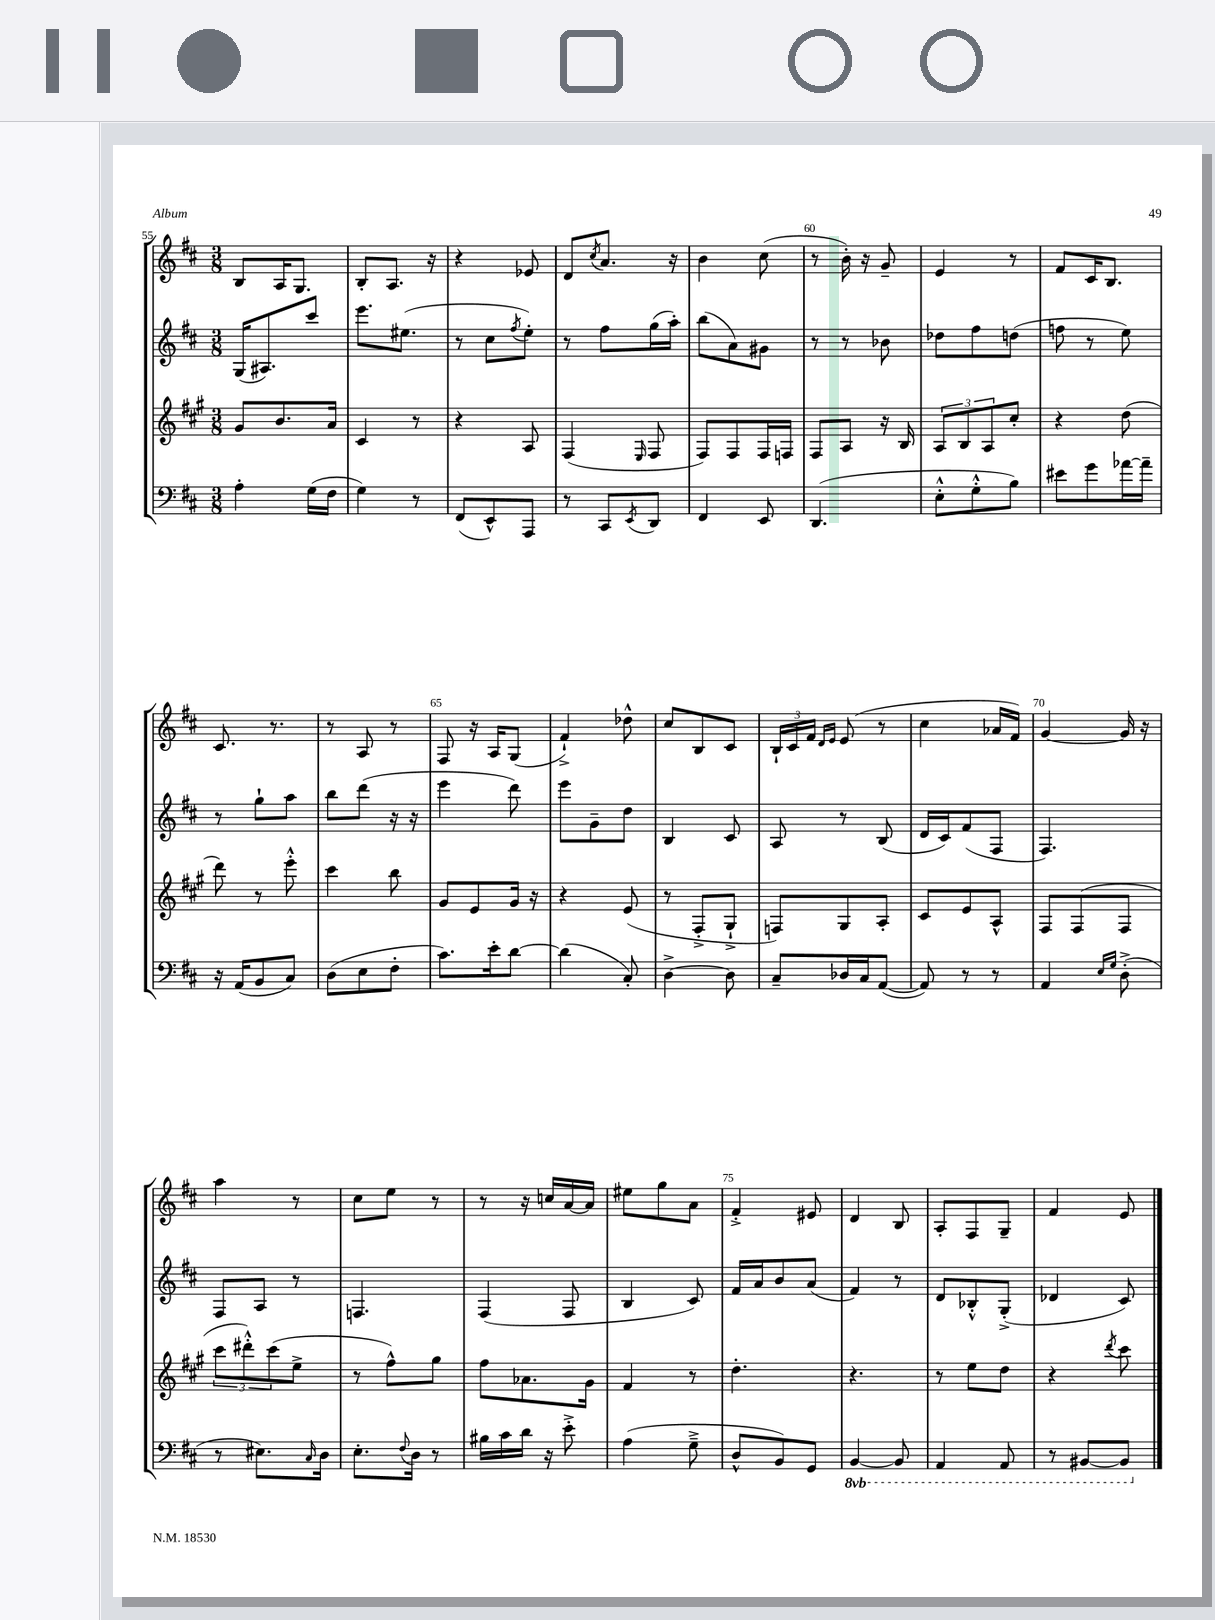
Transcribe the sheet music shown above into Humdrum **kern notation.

**kern	**kern	**kern	**kern
*staff4	*staff3	*staff2	*staff1
*clefF4	*clefG2	*clefG2	*clefG2
*k[f#c#]	*k[f#c#g#]	*k[f#c#]	*k[f#c#]
*M3/8	*M3/8	*M3/8	*M3/8
4A'	8g#	(16G	8B
.	.	8.A#)	.
.	8.b	.	16A
.	.	.	8.G
(16G	.	8ccc#	.
16F#	16a	.	.
=	=	=	=
4G)	4c#	8.eee	8B'
.	.	.	8.A
.	.	(8.ee#	.
8r	8r	.	.
.	.	.	16r
=	=	=	=
(8FF#	4r	8r	4r
8EE^^)	.	8cc#	.
.	.	8qff#	.
8AAA	8A	8ee')	8e-
=	=	=	=
8r	(4F#	8r	8d
.	.	.	8qcc#
8CC#	.	8ff#	8.a
8qEE	16qqE	.	.
8DD	8F#	(16gg	.
.	.	16aa')	16r
=	=	=	=
4FF#	8F#)	(8bb	4b
.	8F#	8a)	.
8EE	16F#	8g#	(8cc#
.	16F	.	.
=	=	=	=
(4.DD	8F#	8r	8r
.	8A	8r	16b')
.	.	.	16r
.	16r	8b-	8g~
.	16B	.	.
=	=	=	=
8E'^^	12A	8dd-	4e
.	12B	.	.
8G'^^	.	8ff#	.
.	12A	.	.
8B)	8cc#'	(8dd	8r
=	=	=	=
8e#	4r	8ff	8f#
8g	.	8r	16c#
.	.	.	8.B
[16a-	(8dd	8ee)	.
16a-~]	.	.	.
=	=	=	=
16r	8ddd)	8r	8.c#
(16AA	.	.	.
8BB	8r	8gg`	.
.	.	.	8.r
8C#)	8eee'^^	8aa	.
=	=	=	=
(8D	4ccc#	8bb	8r
8E	.	(8ddd	8A
8F#'	8bb	16r	8r
.	.	16r	.
=	=	=	=
8.c#)	8g#	4eee	8F#
.	8e	.	16r
16e'	.	.	16A
[8d	16g#	8ddd)	(8G
.	16r	.	.
=	=	=	=
(4d]	4r	8eee	4f#`^)
.	.	8g~	.
8C#')	(8e	8dd	8dd-^^
=	=	=	=
[4D^	8r	4B	8cc#
.	8F#'^	.	8B
8D]	8G#`^	8c#	8c#
=	=	=	=
8C#~	8F)	8A	24B`
.	.	.	24c#
.	.	.	24f#
.	.	.	16qqd
.	.	.	16qqe
16D-	8G#	8r	(8e
16C#	.	.	.
([8AA	8A'	(8B	8r
=	=	=	=
8AA])	8c#	16d	4cc#
.	.	16c#)	.
8r	8e	(8f#	.
8r	8A^^	8F#	16a-
.	.	.	16f#)
=	=	=	=
4AA	8F#	4.F#)	[4g
.	(8F#	.	.
16qqE	.	.	.
16qqG	.	.	.
(8D'^	8F#	.	16g]
.	.	.	16r
=	=	=	=
8r	12ccc#	8F#	4aa
.	12ddd#'^^)	.	.
8.E#)	.	8A	.
.	(12ccc#	.	.
.	8ee^	8r	8r
16qqC#	.	.	.
16D	.	.	.
=	=	=	=
8.E'	8r	4.F	8cc#
.	8ff#^^)	.	8ee
8qqF#	.	.	.
16D	.	.	.
8r	8gg#	.	8r
=	=	=	=
16B#	8ff#	(4F#	8r
16c#	.	.	.
16d	8.a-	.	16r
16r	.	.	16cc
8e'^	.	8F#	[16a
.	16g#	.	16a]
=	=	=	=
(4A	4f#	4B	8ee#
.	.	.	8gg
8G~^	8r	8c#)	8a
=	=	=	=
8D^^	4.dd'	16f#	4f#'^
.	.	16a	.
8BB)	.	8b	.
8GG	.	(8a	8e#
=	=	=	=
[4BBB	4.r	4f#)	4d
8BBB]	.	8r	8B
=	=	=	=
4AAA	8r	8d	8A'
.	8ee	8B-'^^	8F#
8AAA	8dd	(8G'^	8G~
=	=	=	=
8r	4r	4d-	4f#
[8BBB#	.	.	.
.	8qddd	.	.
8BBB#]	8ccc#	8c#)	8e
==	==	==	==
*-	*-	*-	*-
